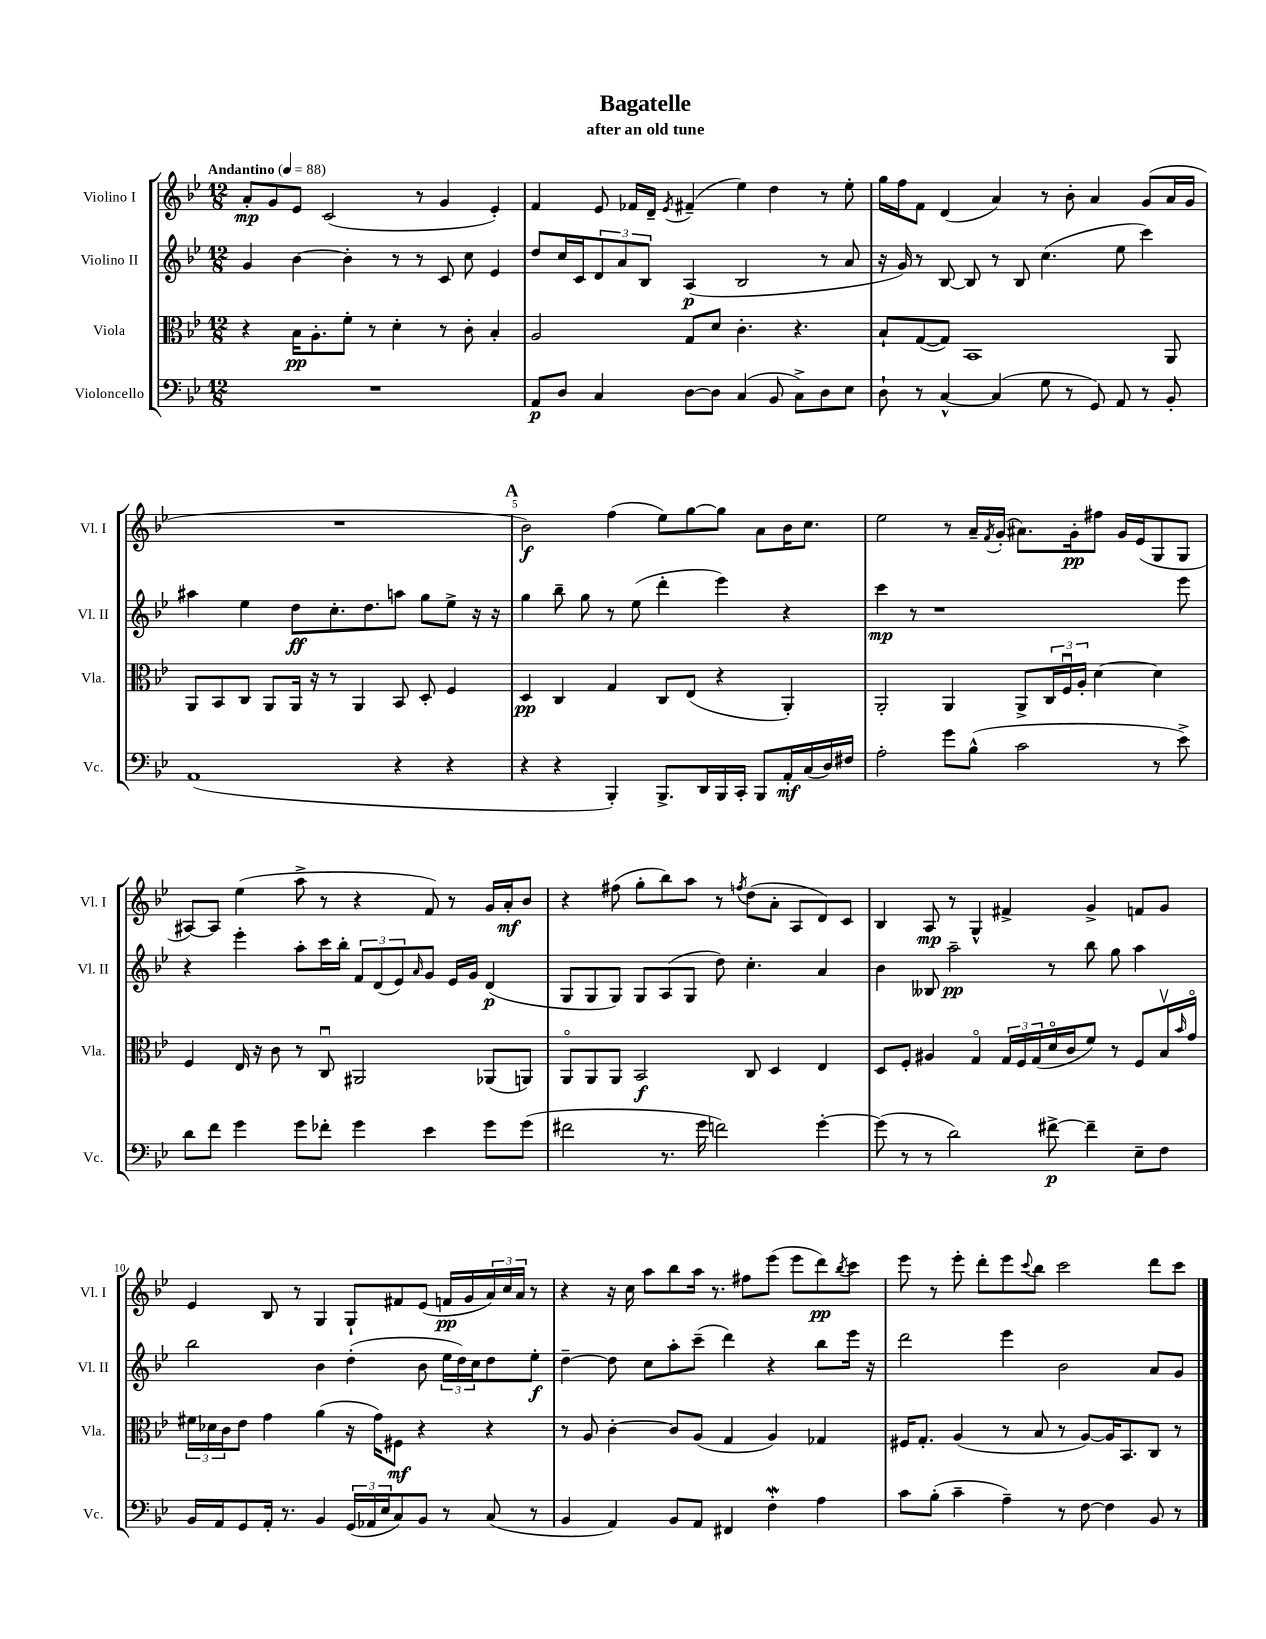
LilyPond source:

\header { title = "Bagatelle" subtitle = "after an old tune" }
<<
\new StaffGroup <<
\new Staff = "s0" \with { instrumentName = "Violino I" shortInstrumentName = "Vl. I" } {
    \clef treble \key bes \major \numericTimeSignature \time 12/8 \tempo "Andantino" 4 = 88
    a'8-.\mp g'8 ees'8 c'2( r8 g'4 ees'4-.) |
    f'4 ees'8 fes'16 d'16-- \acciaccatura { ees'8 } fis'4--( ees''4) d''4 r8 ees''8-. |
    g''16 f''16 f'8 d'4( a'4) r8 bes'8-. a'4 g'8( a'16 g'16 |
    R1. |
    \mark \markup { \bold "A" } bes'2\f) f''4( ees''8) g''8~ g''8 a'8 bes'16 c''8. |
    ees''2 r8 a'16-- \acciaccatura { f'8 } g'16-.( ais'8.) g'16-.\pp fis''8 g'16 ees'16( g8 g8 |
    ais8~) ais8 ees''4( a''8-> r8 r4 f'8) r8 g'16 a'16-.\mf bes'8 |
    r4 fis''8( g''8-. bes''8) a''8 r8 \acciaccatura { f''8 } d''8( a'8-. a8 d'8) c'8 |
    bes4 a8\mp r8 g4-^ fis'4-> g'4-> f'8 g'8 |
    ees'4 bes8 r8 g4 g8-! fis'8 ees'8( f'16\pp g'16 \tuplet 3/2 { a'16) c''16 a'16 } r8 |
    r4 r16 c''16 a''8 bes''8 a''16 r8. fis''8 ees'''8( ees'''8 d'''8\pp) \acciaccatura { bes''8 } c'''8 |
    ees'''8 r8 ees'''8-. d'''8-. ees'''8 \appoggiatura { c'''8 } bes''8 c'''2 d'''8 c'''8 \bar "|." |
}
\new Staff = "s1" \with { instrumentName = "Violino II" shortInstrumentName = "Vl. II" } {
    \clef treble \key bes \major \numericTimeSignature \time 12/8
    g'4 bes'4~ bes'4-. r8 r8 c'8 c''8 ees'4 |
    d''8 c''16 c'16 \tuplet 3/2 { d'8 a'8 bes8 } a4\p( bes2 r8 a'8 |
    r16 g'16) r8 bes8~ bes8 r8 bes8 c''4.( ees''8 c'''4) |
    ais''4 ees''4 d''8\ff c''8.-. d''8. a''8 g''8 ees''8-> r16 r16 |
    \mark \markup { \bold "A" } g''4 bes''8-- g''8 r8 ees''8( d'''4-. ees'''4) r4 |
    c'''4\mp r8 r1 ees'''8 |
    r4 ees'''4-. a''8-. c'''16 bes''16-. \tuplet 3/2 { f'8 d'8( ees'8) } \grace { a'16 } g'8 ees'16 g'16 d'4\p( |
    g8 g8 g8) g8 a8( g8 d''8) c''4.-. a'4 |
    bes'4 beses8 a''2--\pp r8 bes''8 g''8 a''4 |
    bes''2 bes'4 d''4-.( bes'8 \tuplet 3/2 { ees''16 d''16) c''16 } d''8 ees''8-.\f |
    d''4~-- d''8 c''8 a''8-. c'''8--( d'''4) r4 bes''8 ees'''16 r16 |
    d'''2 ees'''4 bes'2 a'8 g'8 \bar "|." |
}
\new Staff = "s2" \with { instrumentName = "Viola" shortInstrumentName = "Vla." } {
    \clef alto \key bes \major \numericTimeSignature \time 12/8
    r4 bes16\pp a8.-. f'8-. r8 d'4-. r8 c'8-. bes4-. |
    a2 g8 d'8 c'4.-. r4. |
    bes8-! g8~( g8) bes,1 a,8 |
    a,8 bes,8 c8 a,8 a,16 r16 r8 a,4 bes,8 d8-. f4 |
    \mark \markup { \bold "A" } d4\pp c4 g4 c8 ees8( r4 a,4-.) |
    a,2-. a,4 a,8-> \tuplet 3/2 { c16 f16\downbow a16-. } d'4~ d'4 |
    f4 ees16 r16 c'8 r8 c8\downbow ais,2 aes,8( a,8) |
    a,8\flageolet a,8 a,8 bes,2\f c8 d4 ees4 |
    d8 f8-. ais4 g4\flageolet \tuplet 3/2 { g16 f16 g16( } d'16\flageolet c'16 f'8) r8 f8 bes16\upbow \grace { bes'16 } g'16\flageolet |
    \tuplet 3/2 { fis'16 des'16 c'16 } ees'8 g'4 a'4( r16 g'16) fis8\mf r4 r4 |
    r8 a8 c'4~-. c'8 a8( g4 a4) ges4 |
    fis16 g8.-. a4( r8 bes8 r8 a8~) a16 bes,8. c8 r8 \bar "|." |
}
\new Staff = "s3" \with { instrumentName = "Violoncello" shortInstrumentName = "Vc." } {
    \clef bass \key bes \major \numericTimeSignature \time 12/8
    R1. |
    a,8\p d8 c4 d8~ d8 c4( bes,8 c8->) d8 ees8 |
    d8-! r8 c4~-^ c4( g8 r8 g,8) a,8 r8 bes,8-. |
    a,1( r4 r4 |
    \mark \markup { \bold "A" } r4 r4 bes,,4-.) bes,,8.-> d,16 bes,,16 c,16-. bes,,8 a,16-.\mf c16( d16) fis16 |
    a2-. g'8 bes8-^( c'2 r8 ees'8->) |
    d'8 f'8 g'4 g'8 fes'8-. g'4 ees'4 g'8 g'8( |
    fis'2 r8. g'16 f'2) g'4~-. |
    g'8( r8 r8 d'2) fis'8~->\p fis'4-- ees8-- f8 |
    bes,16 a,16 g,8 a,16-. r8. bes,4 \tuplet 3/2 { g,16( aes,16 ees16 } c8) bes,8 r8 c8( r8 |
    bes,4 a,4) bes,8 a,8 fis,4 f4-.\mordent a4 |
    c'8 bes8-.( c'4-- a4--) r8 f8~ f4 bes,8 r8 \bar "|." |
}
>>
>>
\layout { \context { \Score \override BarNumber.break-visibility = ##(#f #t #t) barNumberVisibility = #(every-nth-bar-number-visible 5) } }
